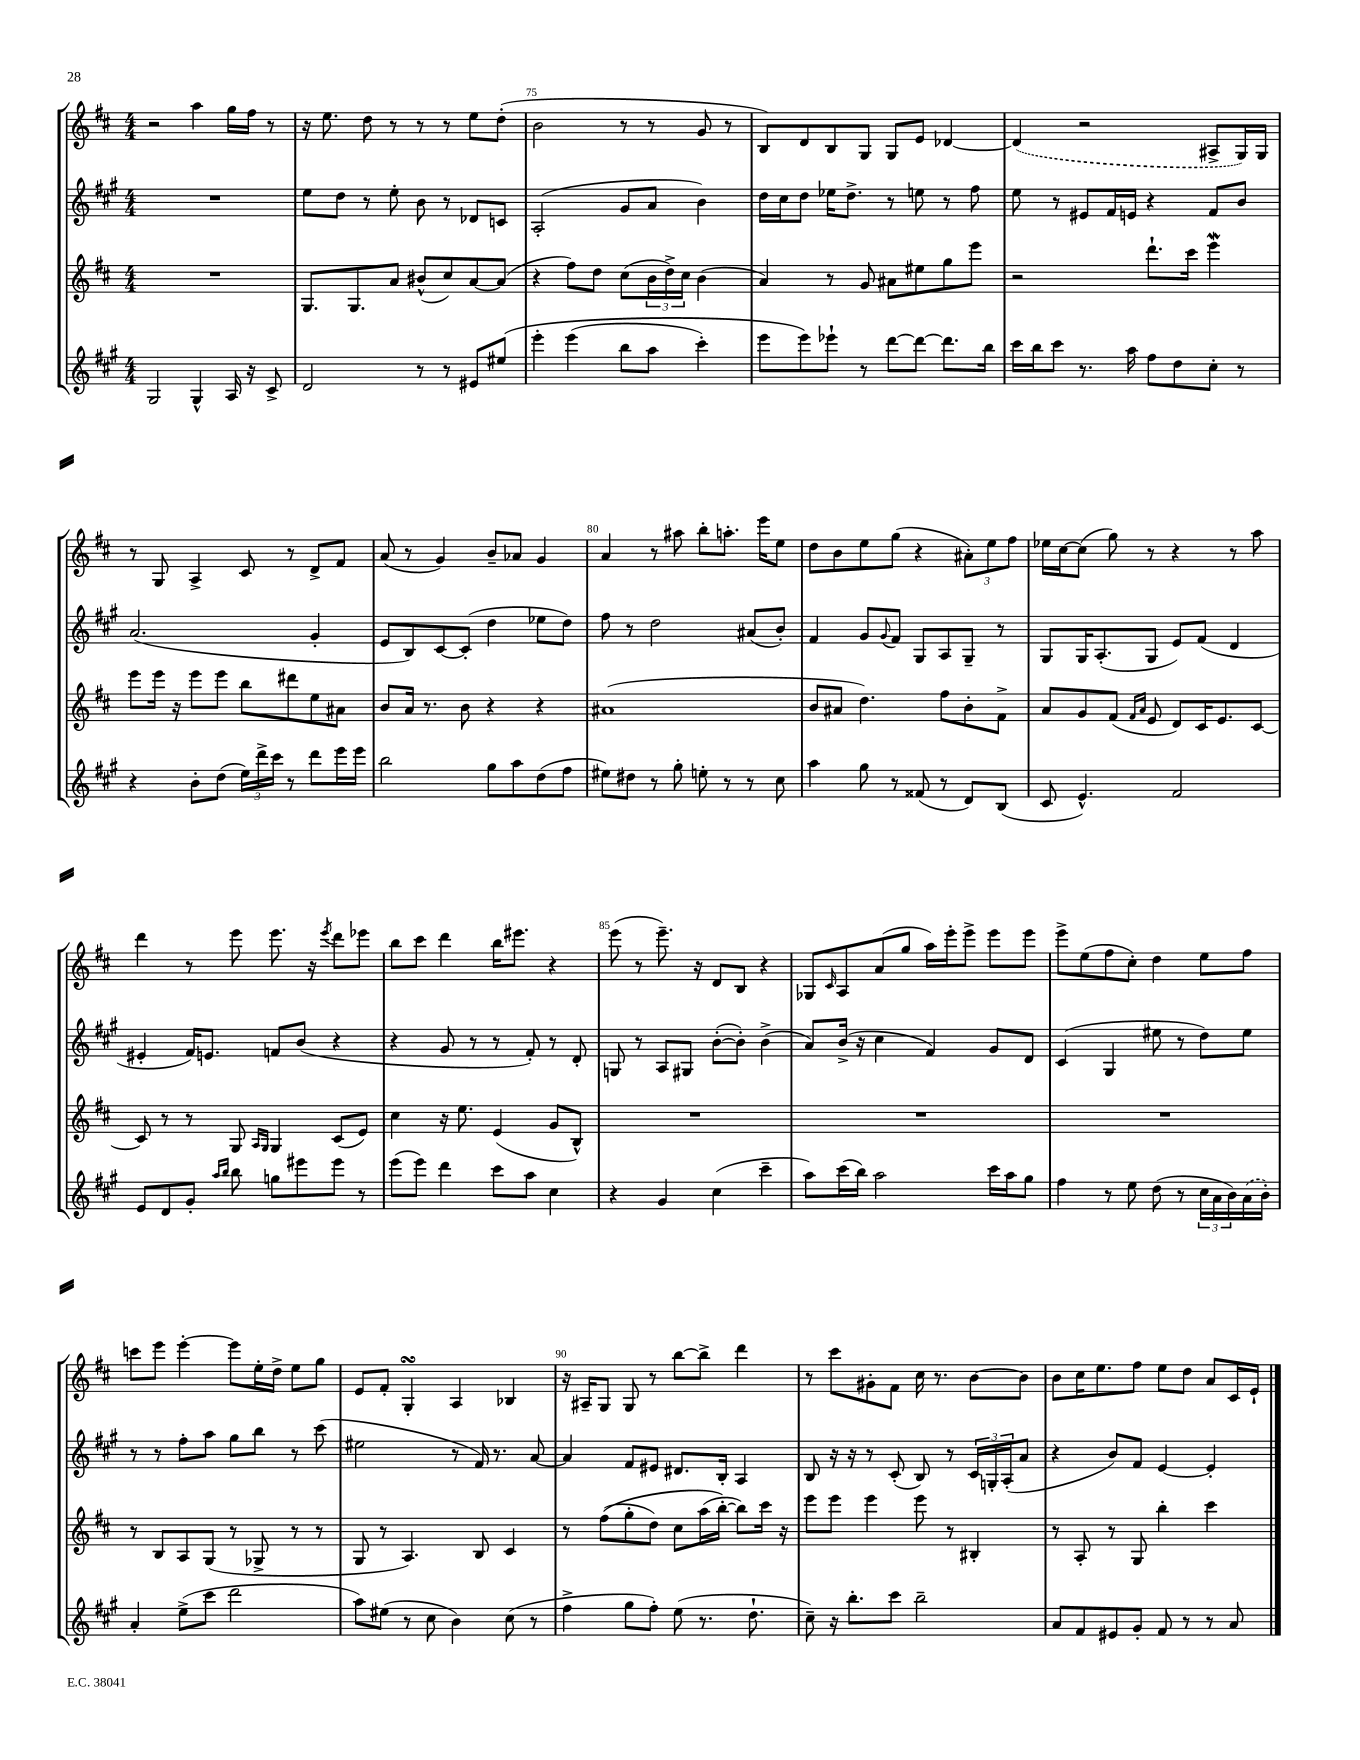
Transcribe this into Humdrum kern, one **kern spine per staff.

**kern	**kern	**kern	**kern
*part4	*part3	*part2	*part1
*staff4	*staff3	*staff2	*staff1
*clefG2	*clefG2	*clefG2	*clefG2
*k[f#c#g#]	*k[f#c#]	*k[f#c#g#]	*k[f#c#]
*M4/4	*M4/4	*M4/4	*M4/4
=73	=73	=73	=73
2G#/	1r	1r	2r
4G#^^/	.	.	4aa\
16A/	.	.	16gg\LL
16r	.	.	16ff#\JJ
8c#^/	.	.	8r
=74	=74	=74	=74
2d/	8.G/L	8ee\L	16r
.	.	.	8.ee\
.	.	8dd\J	.
.	8.G/	.	.
.	.	8r	8dd\
.	8a/J	8ee'\	8r
8r	(8b#X^^/L	8b\	8r
8r	8cc#/)	8r	8r
8e#X/L	[8a/	8d-X/L	8ee\L
(8ee#X/J	(8a/J]	8cn/J	(8dd'\J
=75	=75	=75	=75
4eee'\	4r	(2A'/	2b\
(4eee\	8ff#\L)	.	.
.	8dd\J	.	.
8bb\L	(8cc#\L	8g#/L	8r
8aa\J	24b\L	8a/J	8r
.	24dd^\)	.	.
.	24cc#\JJ	.	.
4ccc#'\)	(4b\	4b\)	8g/
.	.	.	8r
=76	=76	=76	=76
8eee\L	4a/)	16dd\LL	8B/L)
.	.	16cc#\J	.
8eee\)	.	8dd\J	8d/
8eee-X`\J	8r	16ee-X\KL	8B/
.	.	8.dd^\J	.
8r	8g/	.	8G/J
[8ddd\L	8a#X\L	8r	8G/L
8ddd\J_	8ee#X\	8een\	8e/J
8.ddd\L]	8gg\	8r	[4d-X/
.	8eee\J	8ff#\	.
16bb\Jk	.	.	.
=77	=77	=77	=77
16ccc#\LL	2r	8ee\	(4d-/]
16bb\J	.	.	.
8ccc#\J	.	8r	.
8.r	.	8e#X/L	2r
.	.	16f#/L	.
16aa\	.	16en/JJ	.
8ff#\L	8.ddd`\L	4r	.
8dd\	.	.	.
.	16ccc#\Jk	.	.
8cc#'\J	4eeeW\	8f#/L	8A#X^/L
8r	.	8b/J	16G/L)
.	.	.	16G/JJ
!!LO:LB:g=z
=78	=78	=78	=78
4r	8eee\L	(2.a/	8r
.	16eee\Jk	.	8G/
.	16r	.	.
8b'\L	8eee\L	.	4A^/
(8dd\J	8eee\J	.	.
24ee\LL)	8bb\L	.	8c#/
24ddd^\	.	.	.
24ccc#\JJ	.	.	.
8r	8ddd#X\	.	8r
8ddd\L	8ee\	4g#'/	8d^/L
16eee\L	8a#X\J	.	8f#/J
16eee\JJ	.	.	.
=79	=79	=79	=79
2bb\	8b/L	8e/L	(8a/
.	16a/Jk	8B/)	8r
.	8.r	.	.
.	.	[8c#/	4g/)
.	8b\	(8c#'/J]	.
8gg#\L	4r	4dd\	8b~/L
8aa\	.	.	8a-X/J
(8dd\	4r	8ee-X\L	4g/
8ff#\J	.	8dd\J)	.
=80	=80	=80	=80
8ee#X\L)	(1a#X	8ff#\	4a/
8dd#X\J	.	8r	.
8r	.	2dd\	8r
8gg#'\	.	.	8aa#X\
8een'\	.	.	8bb'\L
8r	.	.	8.aan'\J
8r	.	(8a#X/L	.
.	.	.	16eee\KL
8cc#\	.	8b'/J)	8ee\J
=81	=81	=81	=81
4aa\	8b/L	4f#/	8dd\L
.	8a#X/J	.	8b\
8gg#\	4.dd\)	8g#/L	8ee\
.	.	8qqg#/	.
8r	.	8f#/J	(8gg\J
(8f##X/	.	8G#/L	4r
8r	8ff#\L	8A/	.
8d/L)	8b'\	8G#~/J	12a#X'\L)
.	.	.	12ee\
(8B/J	8f#^\J	8r	.
.	.	.	12ff#\J
=82	=82	=82	=82
8c#/	8a/L	8G#/L	16ee-X\LL
.	.	.	[16cc#\J
4.e^^/)	8g/	16G#/K	(8cc#\J]
.	.	(8.A'/	.
.	(8f#/J	.	8gg\)
.	16qqf#/LL	.	.
.	16qqa/JJ	.	.
.	8e/	8G#/J	8r
2f#/	8d/L)	8e/L)	4r
.	16c#/K	(8f#/J	.
.	8.e/	.	.
.	.	4d/	8r
.	[8c#/J	.	8aa\
!!LO:LB:g=z
=83	=83	=83	=83
8e/L	8c#/]	4e#X'/	4ddd\
8d/	8r	.	.
8g#'/J	8r	16f#/KL)	8r
.	.	8.en/J	.
16qqaa/LL	.	.	.
16qqbb/JJ	.	.	.
8bb\	8G/	.	8eee\
.	16qqA/LL	.	.
.	16qqG/JJ	.	.
8ggn\L	4G/	8fn/L	8.eee\
8eee#X\	.	(8b/J	.
.	.	.	16r
.	.	.	8qeee/
8eee#\J	(8c#/L	4r	8ddd\L
8r	8e/J)	.	8eee-X\J
=84	=84	=84	=84
(8eee\L	4cc#\	4r	8bb\L
8eee\J)	.	.	8ccc#\J
4ddd\	16r	8g#/	4ddd\
.	8.ee\	.	.
.	.	8r	.
8ccc#\L	(4e/	8r	16bb\KL
.	.	.	8.eee#X\J
8aa\J	.	8f#'/)	.
4cc#\	8g/L	8r	4r
.	8B^^/J)	8d'/	.
=85	=85	=85	=85
4r	1r	8Gn/	(8eee\
.	.	8r	8r
4g#/	.	8A/L	8.eee~\)
.	.	8G#X/J	.
.	.	.	16r
(4cc#\	.	([8b'\L	8d/L
.	.	8b'\J])	8B/J
4ccc#~\	.	(4b^\	4r
=86	=86	=86	=86
8aa\L)	1r	8a/L)	8G-X/L
.	.	.	16qqc#/
(16ccc#\L	.	(16b^/Jk	8A/
16bb\JJ)	.	16r	.
2aa\	.	4cc#\	(8a/
.	.	.	8gg/J
.	.	4f#/)	16aa\LL)
.	.	.	16eee'\J
.	.	.	8eee^\J
16ccc#\LL	.	8g#/L	8eee\L
16aa\J	.	.	.
8gg#\J	.	8d/J	8eee\J
=87	=87	=87	=87
4ff#\	1r	(4c#/	8eee^\L
.	.	.	(8ee\
8r	.	4G#/	8ff#\
8ee\	.	.	8cc#'\J)
(8dd\	.	8ee#X\	4dd\
8r	.	8r	.
24cc#\LL	.	8dd\L)	8ee\L
24a\	.	.	.
24b\)	.	.	.
(16a\	.	8ee#\J	8ff#\J
16b'\JJ)	.	.	.
!!LO:LB:g=z
=88	=88	=88	=88
4a'/	8r	8r	8cccn\L
.	8B/L	8r	8eee\J
(8ee^\L	8A/	8ff#'\L	[4eee'\
8ccc#\J	(8G/J	8aa\J	.
2ddd\	8r	8gg#\L	8eee\L]
.	8G-X^/	8bb\J	16ee'\L
.	.	.	16dd^\JJ
.	8r	8r	8ee\L
.	8r	(8ccc#\	8gg\J
=89	=89	=89	=89
8aa\L)	8G/	2ee#X\	8e/L
(8ee#X\J	8r	.	8f#'/J
8r	4.A/)	.	4GsSSs'/
8cc#\	.	.	.
4b\)	.	8r	4A/
.	8B/	16f#/)	.
.	.	8.r	.
(8cc#\	4c#/	.	4B-X/
8r	.	[8a/	.
=90	=90	=90	=90
4ff#^\	8r	4a/]	16r
.	.	.	16A#X~/KL
.	((8ff#\L	.	8G/J
8gg#\L	8gg'\	8f#/L	8G/
8ff#'\J)	8dd\J)	8e#X/J	8r
(8ee\	8cc#\L	8.d#X/L	[8bb\L
8.r	(16aa\L	.	8bb^\J]
.	[16bb'\JJ)	16B'/Jk	.
.	8bb\L])	4A/	4ddd\
8.dd`\	.	.	.
.	16ccc#\Jk	.	.
.	16r	.	.
=91	=91	=91	=91
8cc#~\)	8eee\L	8B/	8r
16r	8eee\J	16r	8ccc#\L
8.bb'\L	.	16r	.
.	4eee\	8r	8g#X'\
8ccc#\J	.	(8c#'/	8f#\J
2bb~\	8eee\	8B/)	16cc#\
.	.	.	8.r
.	8r	8r	.
.	4B#X'/	24c#/LL	[8b\L
.	.	24Gn'/	.
.	.	(24A'/J	.
.	.	8a/J	8b\J]
=92	=92	=92	=92
8a/L	8r	4r	8b\L
8f#/	8A'/	.	16cc#\K
.	.	.	8.ee\
8e#X/	8r	8b/L)	.
8g#'/J	8G/	8f#/J	8ff#\J
8f#/	4bb'\	[4e/	8ee\L
8r	.	.	8dd\J
8r	4ccc#\	4e'/]	8a/L
8a/	.	.	16c#/L
.	.	.	16e`/JJ
==	==	==	==
*-	*-	*-	*-
